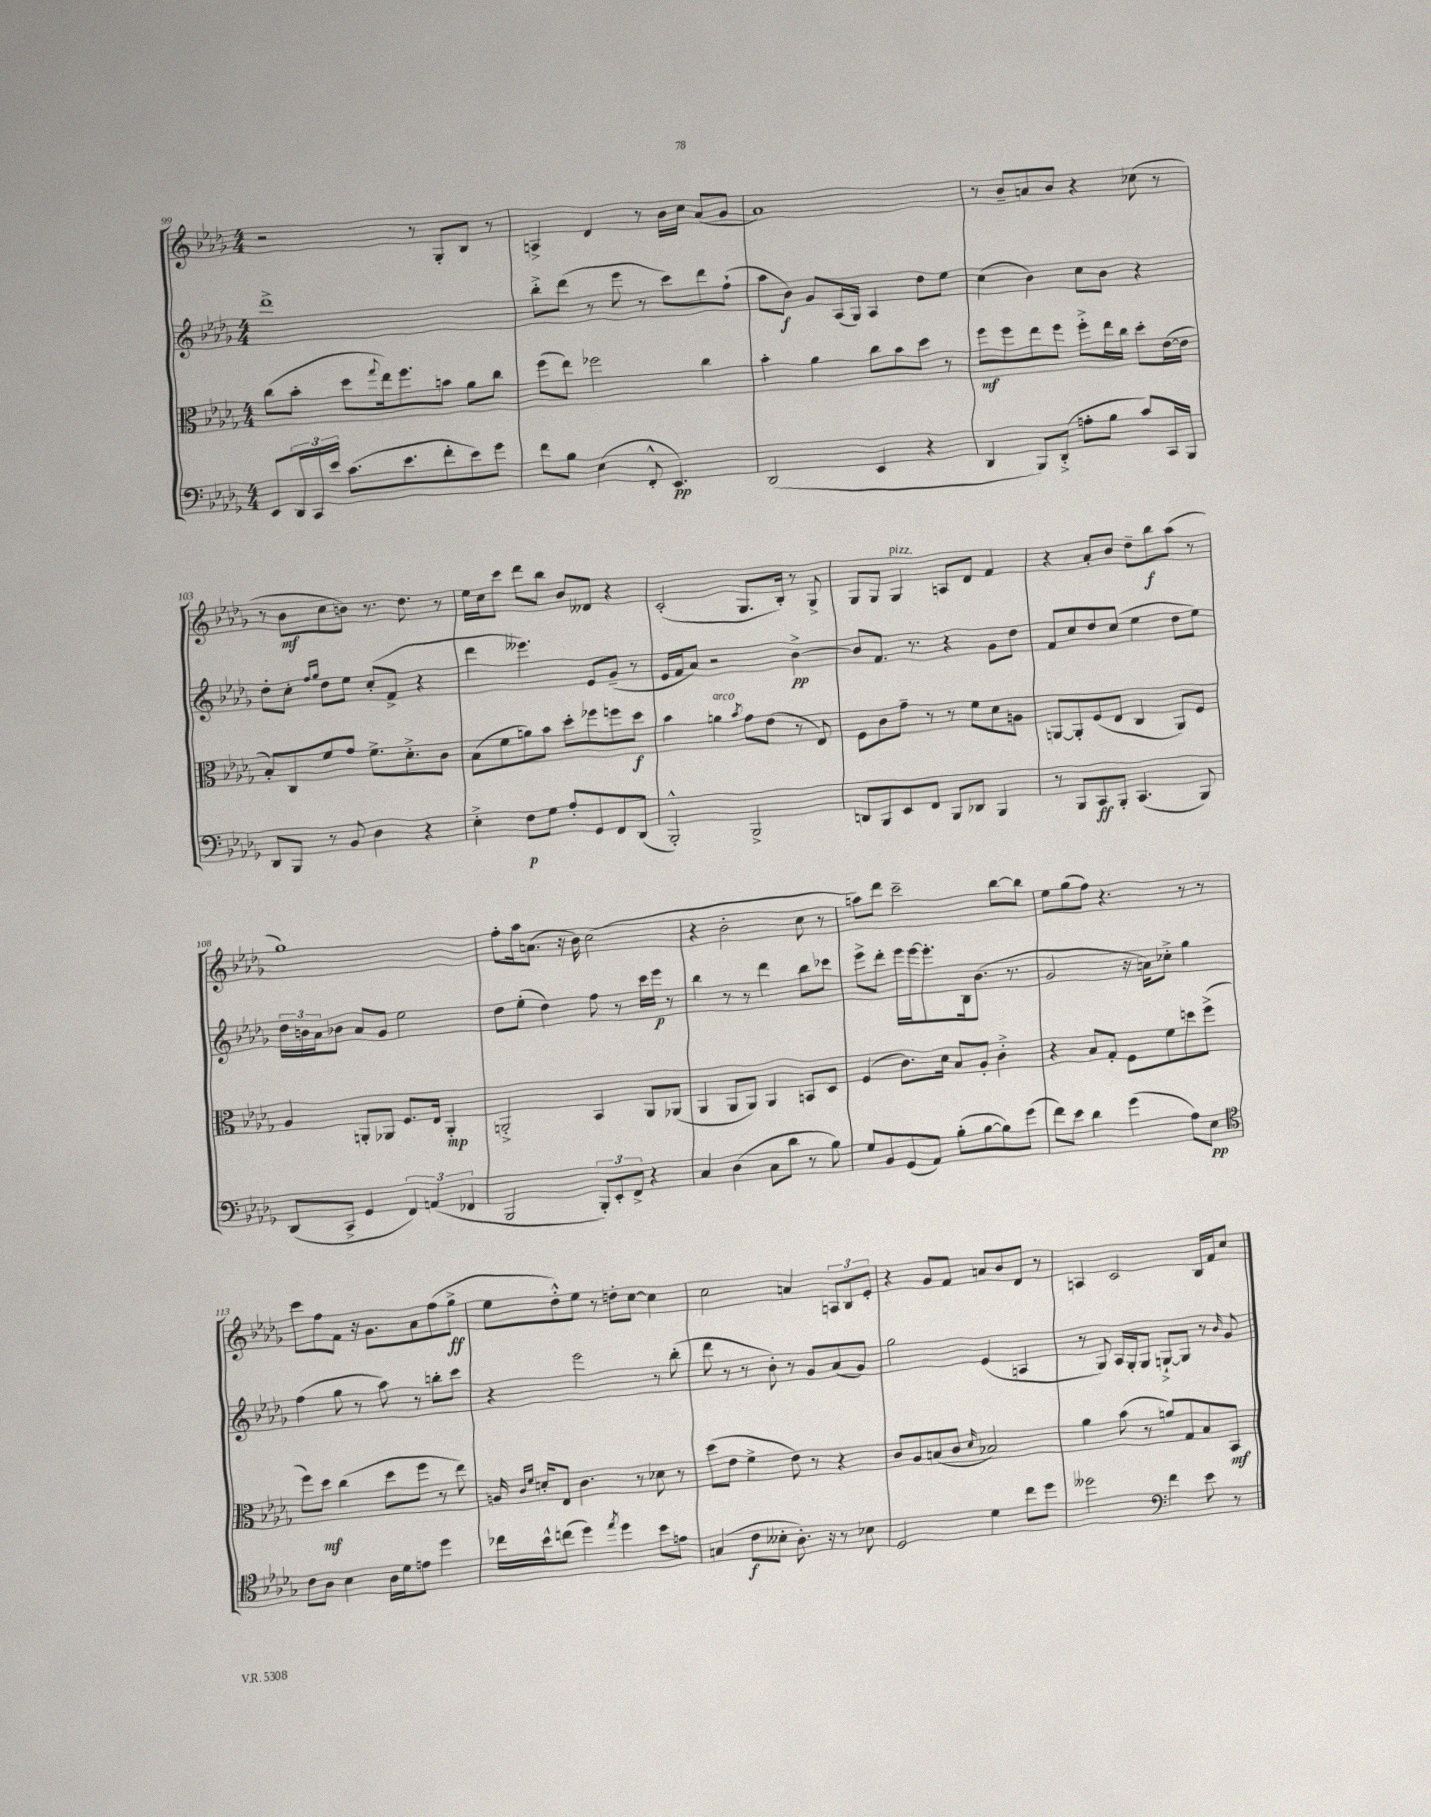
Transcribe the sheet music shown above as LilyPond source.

<<
\new StaffGroup <<
\new Staff = "s0" {
    \clef treble \key des \major \numericTimeSignature \time 4/4
    r2 r8 ges8-. bes8 r8 |
    a4-> des'4 r8 bes'16 c''16 aes'8( ges'8 |
    aes'1) |
    r8 bes'8-- a'8 bes'8 r4 ces''8( r8 |
    r8 bes'8\mf c''8 b'8) r8. des''8. r8 |
    ees''16 c''16 c'''8 des'''8 bes''8 bes'8 deses'8 r4 |
    c'2-.( ges8. bes16-.) r8 ges8-> |
    ges8 ges8 ges4^\markup { \italic "pizz." } a8 des'8 f'4 |
    r4 aes'8-. bes'8 des''8-- bes''8\f aes''8( r8 |
    ges''1) |
    f''8-. aes''16 a'8.( r16 bes'16) c''2( |
    r4 bes'2-. c''8 r8 |
    a''8) des'''8 c'''2-- bes''8~ bes''8 |
    ees''8 ges''8( f''8) r4. r8 r8 |
    c'''8 f''8 f'8 r16 ges'8. aes'8 f''8( ges''8->\ff |
    ees''8 des''8-.-^) ees''8 r8 d''8-. c''8~ c''4 |
    c''2 a'4 \tuplet 3/2 { a8 bes8 ees'8-. } |
    r4 ges'8 f'8 a'8 bes'8 des'8 r8 |
    a4 c'2 bes16 f'16 c''8 \bar "|." |
}
\new Staff = "s1" {
    \clef treble \key des \major \numericTimeSignature \time 4/4
    des'''1-> |
    bes''8-.-> des'''8( r8 ees'''8 r8 c'''8) des'''8 f''8-!( |
    aes''8 bes'8\f) ges'8 aes16( ges16) aes4 des''8 ees''8 |
    c''4( bes'4) c''8 bes'8 r4 |
    des''8-. c''8-. \grace { f''16 ges''16 } des''8 ees''8 c''8-.( f'8-> r4 |
    des'''4 eeses'''4.) ees'8 ges'8--( r8 |
    ees'16 f'16 aes'8) r2 bes'4~->\pp |
    bes'8 f'8. r8. r4 ges'8 des''8 |
    f'8 c''8 des''8 c''8( ees''4 des''8 ees''8) |
    \tuplet 3/2 { des''16 b'16 aes'16 } bes'8 aes'8 ges'8 ees''2 |
    des''8 ees''8-.( des''4) f''8 r8 c'''16 ees'''16\p r8 |
    bes''4 r8 r8 des'''4 bes''8 ces'''8 |
    ees'''8-> des'''8-. ees'''16 ees'''16~ ees'''8.-. bes16 bes'8.( r8. |
    ges'2 r16 a'16) ces''8-.-> ges''4 |
    f''4( ges''8 r8 aes''8) r8 b''8-. c'''8 |
    r4 ees'''2 r8 bes''8-.( |
    des'''8 r8 r8 bes'8-.) r8 ges'8 aes'8( ges'8) |
    ges''2 ees'4( a4 |
    r8 ges8) aes16 ges16-. ges8 g8~-!-> g8 r8 \grace { bes'16 } ges'8 \bar "|." |
}
\new Staff = "s2" {
    \clef alto \key des \major \numericTimeSignature \time 4/4
    c''8( bes'8-. des''8 \appoggiatura { ges''8 } ees''16) f''8. b'8 aes'8 c''8 |
    f''8( ees''8) fes''2 c''4 |
    bes'4-. aes'4 c''8 bes'8 des''8 r8 |
    f''8\mf f''8 ees''8 f''8 f''8-.-> ees''16 c''16 des''8-. ees'16~( ees'16 |
    bes8-.) c8 f'8 ges'8 f'8.-> des'8.-.-> c'8 |
    bes8( f'8 a'8) bes'8 des''8-. fes''8 f''8 des''8\f |
    bes'4 a'4^\markup { \italic "arco" } \acciaccatura { bes'8 } ges'8 ees'8( r8 ees8) |
    f8 c'8 ges'8-- r8 r8 f'8 des'8 a8 |
    a,8~ a,8-. f8( ees8 c4 a,8) f8 |
    aes4 a,8-. aes,8 f8. ees16 aes,4-.\mp |
    a,2-.-> bes,4 a,8 aes,8( |
    aes,4 aes,8 aes,8) aes,4 b,8 des8 |
    f4( c'8.) des'16 bes8 aes8-. c'4-.-> |
    r4 bes8 ges8-. f8 f'8 d''8 f''8->( |
    f''8) des''8\mf c''4( des''8 f''8 r8 ees''8) |
    a16 \grace { c'16 f'16 } d'16-. ees8 c'4. r8 des'8 r8 |
    des''8( ees'8 f'4-> ees'8) r8 r4 |
    c'8 aes8 b8( c'8 \grace { des'16 } bes2) |
    aes'4 bes'8( r8 a'8) ges8 bes8 bes,8\mf \bar "|." |
}
\new Staff = "s3" {
    \clef bass \key des \major \numericTimeSignature \time 4/4
    ees,8 \tuplet 3/2 { des,16 c,16 ees'16 } c'8.( ees'8. f'8-. ees'8) ges'8 |
    f'8 bes8 ees4( f,8-.-^ ees,4.\pp) |
    des,2( ees,4 r4 |
    des,4 bes,,8) des,8-.->( a8-. bes8 c'8) c,16 bes,,16 |
    des,8 bes,,8 r8 bes,8 des4 r4 |
    ees4-.-> f8\p ges8 aes8-. ges,8 f,8 des,8( |
    bes,,2-.-^) bes,,2-> |
    d,8 bes,,8 ees,8 f,8 bes,,8 des,8 bes,,4 |
    r8 bes,,8 c,8\ff bes,,8-. c,4.( bes,,8) |
    des,8( c,8-> ges,4 \tuplet 3/2 { f,4) a,4( fes,4 } |
    bes,,2 \tuplet 3/2 { bes,,8-.) ees,8-. f,8-> } r4 |
    c4 des4( c8 des'8 r8 bes8) |
    ges8 bes,8 ges,8( aes,8) bes8-.( bes8~ bes8) ges'8( |
    f'8) ees'8 des'4 ges'4( aes8) ees8\pp |
    \clef tenor c'8 aes8 bes4 aes16 des'16 e'8 des''4 |
    ces''16 bes'16-^ c''8( des''4) \acciaccatura { ees''8 } des''4 bes'8 e'8 |
    g4( c'8\f beses8-. aes8.-.) r16 r8 bes8 |
    des2 des'4 c''8 des''8 |
    deses''2 \clef bass f'4 ees'8 r8 \bar "|." |
}
>>
>>
\layout { \context { \Score currentBarNumber = #99 } }
